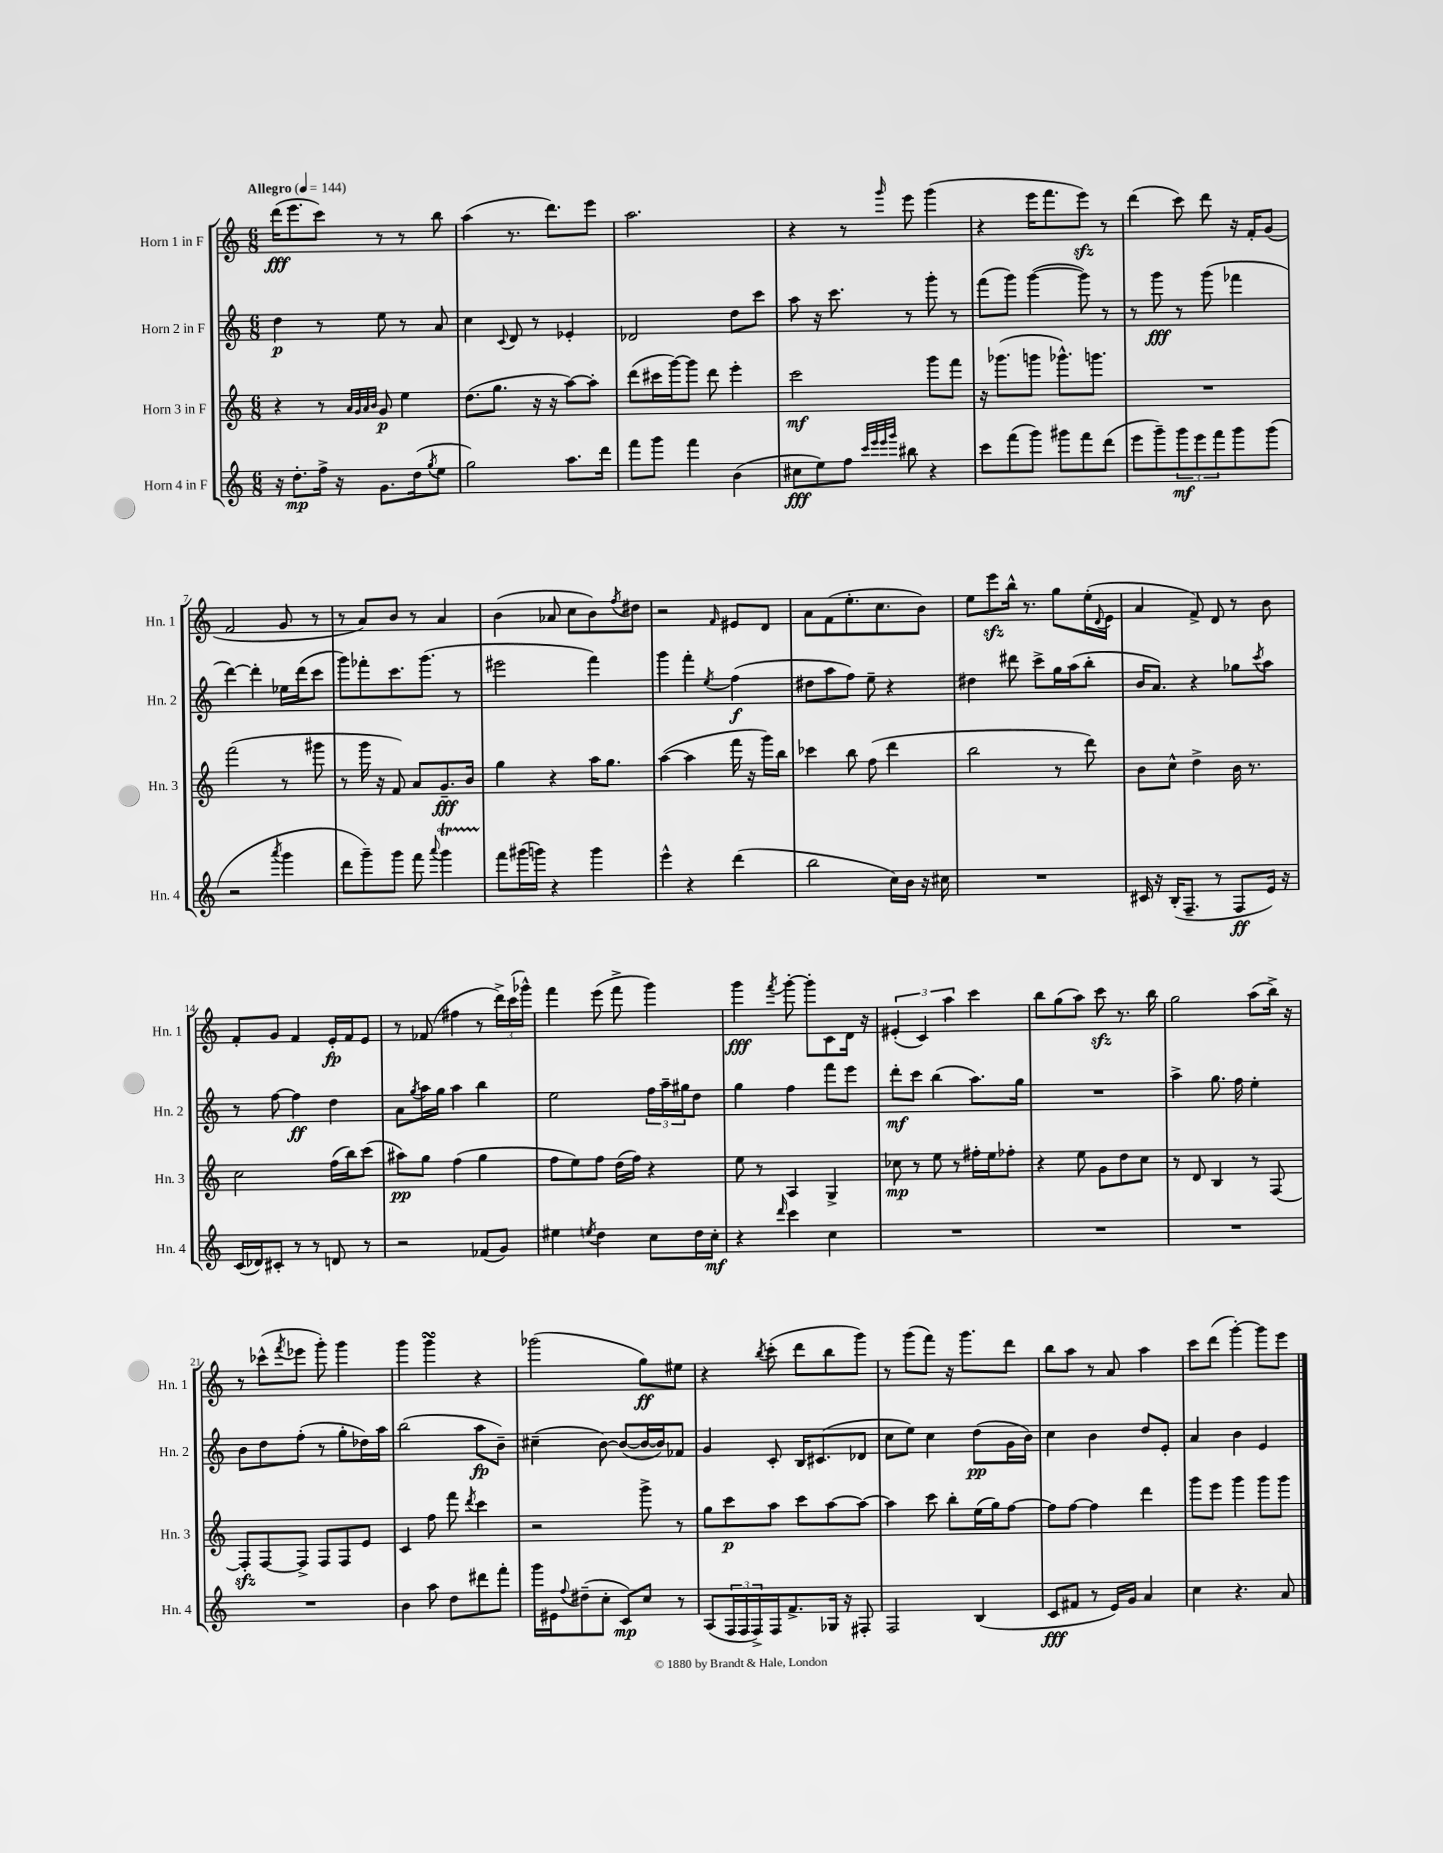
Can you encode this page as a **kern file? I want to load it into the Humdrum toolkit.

**kern	**kern	**kern	**kern
*staff4	*staff3	*staff2	*staff1
*clefG2	*clefG2	*clefG2	*clefG2
*k[]	*k[]	*k[]	*k[]
*M6/8	*M6/8	*M6/8	*M6/8
*MM144	*MM144	*MM144	*MM144
16r	4r	4dd	(16ddd
8.dd'	.	.	8.eee
16ff^	8r	8r	8ccc)
16r	.	.	.
.	32qqa	.	.
.	32qqg	.	.
.	32qqa	.	.
.	32qqb	.	.
8.g	8g	8ee	8r
.	4ee	8r	8r
(16dd	.	.	.
8qgg	.	.	.
8ee	.	8a	8bb
=	=	=	=
2gg)	(8.dd	4cc	(4aa
.	8.gg	.	.
.	.	8qqc	.
.	.	8d	8.r
.	16r	8r	.
.	16r	.	8.ddd)
8.aa	[8aa)	4e-'	.
.	8aa']	.	8eee
16ddd	.	.	.
=	=	=	=
8fff	(8ddd	2d-	2.aa
8ggg	16ccc#	.	.
.	[16ggg)	.	.
4fff	8ggg]	.	.
.	8ddd	.	.
(4b	4eee'	8dd	.
.	.	8ccc	.
=	=	=	=
8cc#	2ccc	8aa	4r
8ee)	.	16r	.
.	.	8.ccc	.
8ff	.	.	8r
32qqccc	.	.	.
32qqeee	.	.	.
32qqeee	.	.	.
32qqggg	.	.	16qqggg
8bb#	.	8r	8eee
4r	8ggg	8ggg'	(4ggg
.	8fff	8r	.
=	=	=	=
8ccc	16r	(8fff	4r
.	(8.ggg-	.	.
(8fff	.	8ggg)	.
8ggg)	8ggg	([4ggg	16eee
.	.	.	8.fff
8ggg#	8.ggg-^^)	.	.
8fff	.	8ggg])	8eee)
.	8.ggg	.	.
(8ddd	.	8r	8r
=	=	=	=
8eee	2.r	8r	(4ddd
8ggg~)	.	8ggg	.
12ggg	.	8r	8ccc)
12eee	.	.	.
.	.	(8ggg	8ddd
12fff	.	.	.
8ggg	.	4fff-	16r
.	.	.	16f'
(8ggg	.	.	(8g
=	=	=	=
2r	(2fff	[4ddd)	2f
.	.	4ddd']	.
8qaaa	.	.	.
4ggg	8r	16ee-	8g
.	.	(16ddd	.
.	8ggg#	8ccc	8r
=	=	=	=
8ddd	8r	8ggg)	8r
8ggg~)	16ggg	8fff-'	8a)
.	16r	.	.
8ggg	8f)	8.ccc	8b
8fff	8a	.	8r
.	.	(8.ggg	.
8qqaaa	.	.	.
4ggg	8.g~	.	4a
.	.	8r	.
.	16b	.	.
=	=	=	=
8fff	4gg	2eee#	(4b
(16ggg#	.	.	.
16ggg)	.	.	.
4r	4r	.	8a-
.	.	.	8cc
4ggg	16aa	4fff)	8b)
.	8.gg	.	.
.	.	.	8qff
.	.	.	8dd#
=	=	=	=
4eee^^	([4aa	4ggg	2r
4r	4aa]	4fff'	.
.	.	8qee	16qqf
(4ddd	16fff	(4ff	8e#
.	16r	.	.
.	16ggg)	.	8d
.	16bb	.	.
=	=	=	=
2bb	4ccc-	8dd#	8a
.	.	8aa	(8f
.	8bb	8ff)	8.ee'
.	(8ff	8ee~	.
.	.	.	8.cc
16cc)	4ddd	4r	.
16b	.	.	.
16r	.	.	8b)
16cc#	.	.	.
=	=	=	=
2.r	2bb	4dd#	8ee
.	.	.	8eee
.	.	8ddd#	16bb^^
.	.	.	8.r
.	.	8ccc^	.
.	8r	16gg	8gg
.	.	(16aa	.
.	8ddd)	8bb'	(16ee'
.	.	.	8qqd
.	.	.	16e
=	=	=	=
16c#	8b	16b	4a
16r	.	8.a)	.
(16B'	8cc^^	.	.
8.F~	.	.	.
.	4dd^	4r	8f^)
8r	.	.	8d
8F	16b	8gg-	8r
.	8.r	.	.
.	.	8qccc	.
16e)	.	8aa	8b
16r	.	.	.
=	=	=	=
(16c	2cc	8r	8f'
16d-)	.	.	.
8c#'	.	[8ff	8g
8r	.	4ff]	4f
8r	.	.	.
8d	(16ff	4dd	16e'
.	16bb)	.	16f
8r	(8ccc	.	8e
=	=	=	=
2r	8aa#)	8a	8r
.	.	8qgg	.
.	8gg	16aa	(8f-
.	.	16gg	.
.	(4ff	4aa	4ff#
(8f-	4gg	4bb	8r
8g)	.	.	24ddd^)
.	.	.	(24ccc
.	.	.	24ggg-^^)
=	=	=	=
4ee#	8ff	2ee	4fff
.	8ee)	.	.
8qee	.	.	.
4dd	8ff	.	(8eee
.	(16dd	.	8fff^
.	16ff)	.	.
8cc	4r	24ff	4ggg)
.	.	24aa~	.
.	.	24gg#	.
16dd	.	8dd	.
16cc'	.	.	.
=	=	=	=
4r	8ee	4gg	4ggg
.	8r	.	.
16qqddd	.	.	8qfff
4ccc	4A	4ff	[8ggg'
.	.	.	8ggg']
4cc	4G^	8fff	8c
.	.	8eee	16d
.	.	.	16r
=	=	=	=
2.r	8cc-	8ddd'	(6e#'
.	8r	8ccc	.
.	.	.	6c)
.	8ee	(4bb	.
.	.	.	6aa
.	8r	.	.
.	16ff#'	8.aa)	4ccc
.	16ee	.	.
.	8ff-'	.	.
.	.	16gg	.
=	=	=	=
2.r	4r	2.r	8bb
.	.	.	(8gg
.	8ee	.	8aa)
.	8g	.	8ccc
.	8dd	.	8.r
.	8cc	.	.
.	.	.	16bb
=	=	=	=
2.r	8r	4aa^	2gg
.	8d	.	.
.	4B	8.gg	.
.	.	16ff	.
.	8r	4ee'	(8aa
.	[8F	.	16bb^)
.	.	.	16r
=	=	=	=
2.r	8F']	8b	8r
.	[8F	8dd	(8ccc-^^
.	.	.	8qfff
.	8F^]	(8ff'	8eee-
.	8F	8r	8ggg')
.	8F	8gg'	4ggg
.	8e	16dd-)	.
.	.	16aa	.
=	=	=	=
4b	4c	(2bb	4ggg
8aa	8ff	.	4ggg
8dd	8fff	.	.
.	8qddd	.	.
8ddd#	4ccc	8aa	4r
8fff'	.	8b~)	.
=	=	=	=
16ggg	2r	(4cc#~	(2ggg-
16e#	.	.	.
8qqff	.	.	.
(8dd#~	.	.	.
8cc'	.	[8b)	.
8c)	.	(8b_	.
8cc	8ggg^	16b_	8gg)
.	.	16b])	.
8r	8r	8f-	8ee#
=	=	=	=
(8A	8gg	4g	4r
24F	8ccc	.	.
24F	.	.	.
24F^)	.	.	.
.	.	.	8qbb
16F	8aa	8c'	(8ccc'
8.f^	.	.	.
.	8ccc	16B	8ddd
.	.	(8.c#	.
16G-	[8aa	.	8bb
16r	.	.	.
8F#'	8aa_	8d-	8ggg)
=	=	=	=
2F	4aa]	8cc	8r
.	.	8ee)	(8ggg
.	8ccc	4cc	8fff)
.	8bb'	.	16r
.	.	.	8.ggg
(4B	(16ee	(8dd	.
.	16gg)	.	.
.	[8ff	16g	8ddd
.	.	16b)	.
=	=	=	=
8c	8ff]	4cc	8bb
8f#	[8ff	.	8aa
8r	4ff]	4b	8r
16e)	.	.	8a
16g	.	.	.
4a	4ddd	8dd	4aa
.	.	8e'	.
=	=	=	=
4cc	8ggg	4a	8ccc
.	8eee	.	(8ddd
4.r	4ggg	4b	[4ggg')
.	8ggg	4e	8ggg]
8a	8ggg	.	8eee
==	==	==	==
*-	*-	*-	*-
